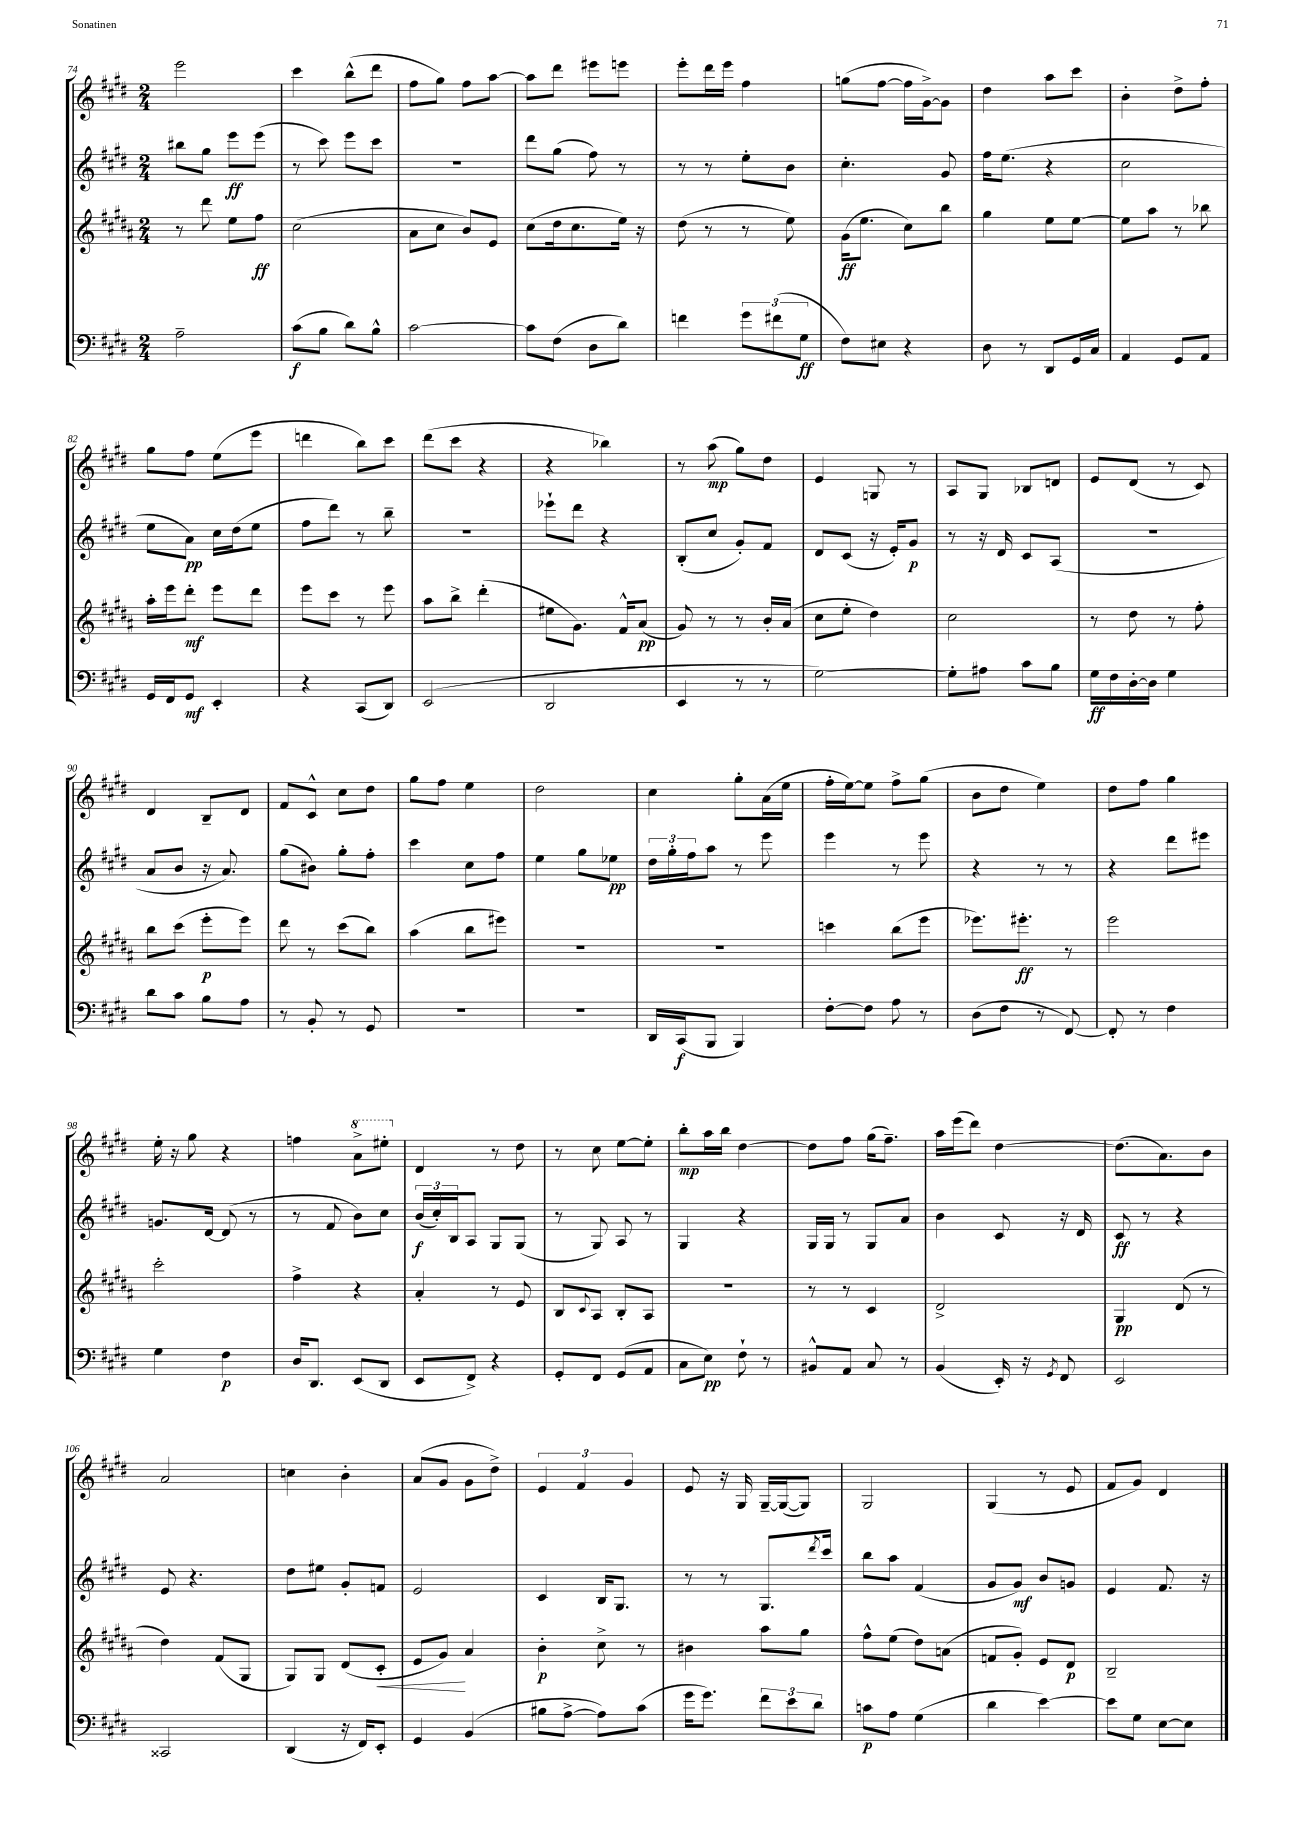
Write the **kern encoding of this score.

**kern	**kern	**kern	**kern
*staff4	*staff3	*staff2	*staff1
*clefF4	*clefG2	*clefG2	*clefG2
*k[f#c#g#d#]	*k[f#c#g#d#a#]	*k[f#c#g#d#]	*k[f#c#g#d#]
*M2/4	*M2/4	*M2/4	*M2/4
2A~	8r	8bb#	2eee
.	8ddd#	8gg#	.
.	8ee	8eee	.
.	8ff#	(8eee	.
=	=	=	=
(8c#	(2cc#	8r	4ccc#
8B	.	8ccc#)	.
8d#)	.	8eee	(8bb^^
8B^^	.	8ccc#	8ddd#
=	=	=	=
[2c#	8a#	2r	8ff#
.	8cc#	.	8gg#)
.	8b)	.	8ff#
.	8e	.	[8aa
=	=	=	=
8c#]	(8cc#	8ddd#	8aa]
(8F#	16dd#	(8gg#	8ddd#
.	8.cc#	.	.
8D#	.	8ff#)	8eee#
8d#)	16ee)	8r	8eee
.	16r	.	.
=	=	=	=
4f	(8dd#	8r	8eee'
.	8r	8r	16ddd#
.	.	.	16eee
12g#	8r	8ee'	4ff#
(12f#	.	.	.
.	8ee)	8b	.
12G#	.	.	.
=	=	=	=
8F#)	(16g#	4.cc#'	(8gg
.	8.ee	.	.
8E#	.	.	[8ff#
4r	8cc#)	.	16ff#]
.	.	.	[16g#^)
.	8bb	8g#	8g#]
=	=	=	=
8D#	4gg#	16ff#	4dd#
.	.	(8.ee	.
8r	.	.	.
8DD#	8ee	4r	8aa
16GG#	[8ee	.	8ccc#
16C#	.	.	.
=	=	=	=
4AA	8ee]	2cc#	4b'
.	8aa#	.	.
8GG#	8r	.	8dd#^
8AA	8bb-	.	8ff#'
=	=	=	=
16GG#	16aa#'	8ee	8gg#
16FF#	16eee	.	.
8GG#	8ddd#'	8a)	8ff#
4EE'	8eee	16cc#	(8ee
.	.	(16dd#	.
.	8ddd#	8ee	8eee
=	=	=	=
4r	8eee	8ff#	4ddd
.	8ccc#	8ddd#)	.
(8CC#	8r	8r	8bb)
8DD#)	8eee	8bb~	8ccc#
=	=	=	=
(2EE	8aa#	2r	(8ddd#
.	8bb^	.	8ccc#
.	(4ddd#'	.	4r
=	=	=	=
2DD#	8ee#	8eee-`	4r
.	8.g#)	8ddd#	.
.	.	4r	4bb-)
.	16f#^^	.	.
.	(8a#	.	.
=	=	=	=
4EE	8g#)	(8B'	8r
.	8r	8cc#	(8aa
8r	8r	8g#')	8gg#)
8r	16b'	8f#	8dd#
.	(16a#	.	.
=	=	=	=
[2G#)	8cc#	8d#	4e
.	8ee'	(8c#	.
.	4dd#)	16r	8G
.	.	16e')	.
.	.	8g#	8r
=	=	=	=
8G#']	2cc#	8r	8A
8A#	.	16r	8G#
.	.	16d#	.
8c#	.	8c#	8B-
8B	.	(8A	8d
=	=	=	=
16G#	8r	2r	8e
16F#	.	.	.
[16D#'	8dd#	.	(8d#
16D#]	.	.	.
4G#	8r	.	8r
.	8ff#'	.	8c#)
=	=	=	=
8d#	8bb	8a	4d#
8c#	(8ccc#	8b	.
8B	8eee'	16r	8B~
.	.	8.a)	.
8A	8eee)	.	8d#
=	=	=	=
8r	8ddd#	(8gg#	8f#
8BB'	8r	8b#)	8c#^^
8r	(8ccc#	8gg#'	8cc#
8GG#	8bb)	8ff#'	8dd#
=	=	=	=
2r	(4aa#	4ccc#	8gg#
.	.	.	8ff#
.	8bb	8cc#	4ee
.	8eee#)	8ff#	.
=	=	=	=
2r	2r	4ee	2dd#
.	.	8gg#	.
.	.	8ee-	.
=	=	=	=
16DD#	2r	24dd#	4cc#
.	.	24gg#'	.
(16CC#	.	.	.
.	.	24ff#	.
8BBB	.	8aa	.
4BBB)	.	8r	8gg#'
.	.	8eee	(16a
.	.	.	16ee
=	=	=	=
[8F#'	4ccc	4eee	16ff#'
.	.	.	[16ee)
8F#]	.	.	8ee]
8A	(8bb	8r	8ff#^
8r	8eee	8eee	(8gg#
=	=	=	=
(8D#	8.eee-)	4r	8b
8F#	.	.	8dd#
.	8.eee#'	.	.
8r	.	8r	4ee)
[8FF#)	8r	8r	.
=	=	=	=
8FF#']	2eee	4r	8dd#
8r	.	.	8ff#
4F#	.	8ddd#	4gg#
.	.	8eee#	.
=	=	=	=
4G#	2ccc#'	8.g	16ee'
.	.	.	16r
.	.	.	8gg#
.	.	[16d#	.
4F#	.	(8d#]	4r
.	.	8r	.
=	=	=	=
16D#	4ff#^	8r	4ff
8.DD#	.	.	.
.	.	8f#	.
(8EE	4r	8b)	8aa^
8DD#	.	8cc#	8eee#'
=	=	=	=
8EE	4a#'	(24b	4d#
.	.	24cc#')	.
.	.	24B	.
8FF#^)	.	8A	.
4r	8r	8G#	8r
.	8e	(8G#	8dd#
=	=	=	=
8GG#'	8B	8r	8r
.	8qqc#	.	.
8FF#	8A#	8G#)	8cc#
(8GG#	8B'	8A	[8ee
8AA	8A#	8r	8ee']
=	=	=	=
8C#	2r	4G#	8bb'
8E)	.	.	16aa
.	.	.	16bb
8F#`	.	4r	[4dd#
8r	.	.	.
=	=	=	=
8BB#^^	8r	16G#	8dd#]
.	.	16G#	.
8AA	8r	8r	8ff#
8C#	4c#	8G#	(16gg#
.	.	.	8.ff#~)
8r	.	8a	.
=	=	=	=
(4BB	2d#^	4b	16aa
.	.	.	(16eee
.	.	.	8ddd#)
16EE')	.	8c#	[4dd#
16r	.	.	.
8qGG#	.	.	.
8FF#	.	16r	.
.	.	16d#	.
=	=	=	=
2EE	4G#	8c#	(8.dd#]
.	.	8r	.
.	.	.	8.a)
.	(8d#	4r	.
.	8r	.	8b
=	=	=	=
2CC##	4dd#)	8e	2a
.	.	4.r	.
.	(8f#	.	.
.	8G#	.	.
=	=	=	=
(4DD#	8G#)	8dd#	4cc
.	8G#	8ee#	.
16r	(8d#	8g#'	4b'
16FF#)	.	.	.
8EE'	8c#'	8f	.
=	=	=	=
4GG#	8e	2e	(8a
.	8g#)	.	8g#
(4BB	4a#	.	8g#
.	.	.	8dd#^)
=	=	=	=
8B#	4b'	4c#	6e
[8A^	.	.	.
.	.	.	6f#
8A])	8cc#^	16B	.
.	.	8.G#	.
.	.	.	6g#
(8c#	8r	.	.
=	=	=	=
16g#	4b#	8r	8e
8.g#)	.	.	.
.	.	8r	16r
.	.	.	16G#
12f#	8aa#	8.G#	[16G#~
.	.	.	(16G#_
12e	.	.	.
.	8gg#	.	8G#])
12d#	.	.	.
.	.	8qddd#	.
.	.	16ccc#	.
=	=	=	=
8c	8ff#^^	8bb	2G#
8A	(8ee	8aa	.
(4G#	8dd#)	(4f#	.
.	(8a	.	.
=	=	=	=
4d#	8f	8g#	(4G#
.	8g#')	8g#)	.
[4e)	8e	8b	8r
.	8d#	8g	8e
=	=	=	=
8e]	2B~	4e	8f#
8G#	.	.	8g#)
[8E	.	8.f#	4d#
8E]	.	.	.
.	.	16r	.
==	==	==	==
*-	*-	*-	*-
